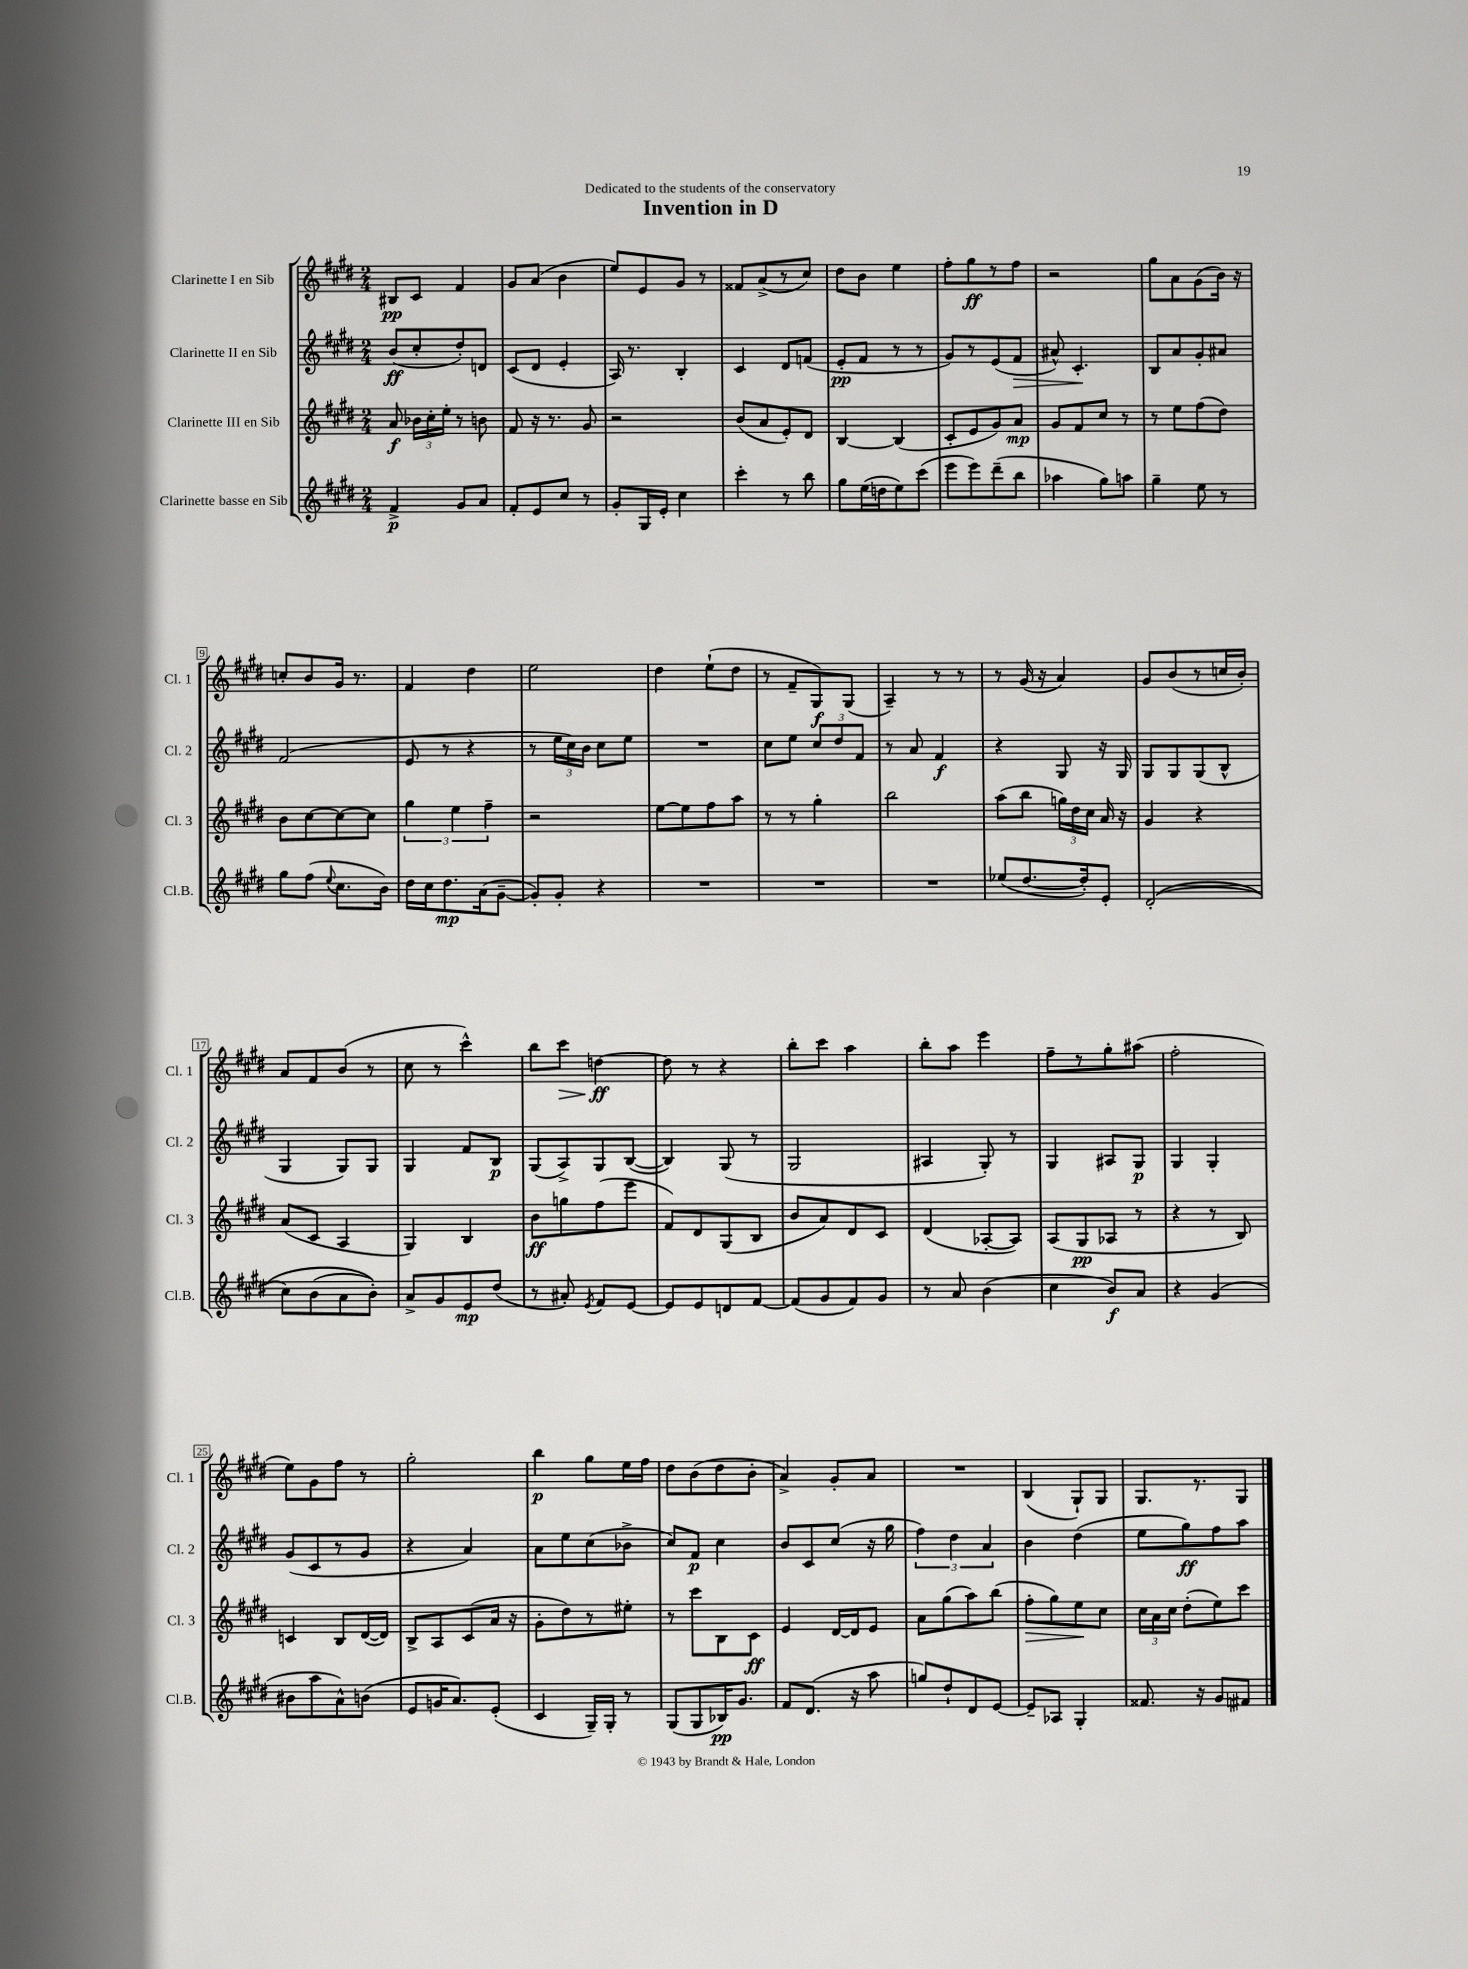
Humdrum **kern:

**kern	**kern	**kern	**kern
*staff4	*staff3	*staff2	*staff1
*clefG2	*clefG2	*clefG2	*clefG2
*k[f#c#g#d#]	*k[f#c#g#d#]	*k[f#c#g#d#]	*k[f#c#g#d#]
*M2/4	*M2/4	*M2/4	*M2/4
4f#^	8a	(8b	8B#
.	24b-	8cc#'	8c#
.	24cc#'	.	.
.	24ee'	.	.
8g#	8r	8dd#')	4f#
8a	8b	8d	.
=	=	=	=
8f#'	8f#	(8c#	8g#
8e	16r	8d#	(8a
.	8.r	.	.
8cc#	.	4e'	4b
8r	8g#	.	.
=	=	=	=
8g#'	2r	16A)	8ee)
.	.	8.r	.
16G#	.	.	8e
16e'	.	.	.
4cc#	.	4B'	8g#
.	.	.	8r
=	=	=	=
4ccc#'	(8b	4c#	8f##
.	8a	.	(8a^
8r	8e')	8d#	8r
8bb	8d#	(8f	8cc#)
=	=	=	=
8gg#	[4B	8e'	8dd#
(16ee	.	8f#	8b
16dd	.	.	.
8ee)	(4B]	8r	4ee
(8ccc#	.	8r	.
=	=	=	=
8eee	8c#'	8g#)	8ff#'
8eee)	8e	8r	8gg#
(8ddd#~	8g#)	(8e	8r
8bb	8a	8f#	8ff#
=	=	=	=
4aa-	8g#	8a#^^)	2r
.	8f#	4.c#'	.
8gg#)	8cc#	.	.
8aa	8r	.	.
=	=	=	=
4gg#~	8r	8B	8gg#
.	8ee	8a	8a
8ee	(8ff#	8g#'	(8g#
8r	8dd#)	8a#	16b)
.	.	.	16r
=	=	=	=
8gg#	8b	(2f#	8cc'
(8ff#	[8cc#	.	8b
8qqee	.	.	.
8.cc#	8cc#_	.	16g#
.	.	.	8.r
.	8cc#]	.	.
16b)	.	.	.
=	=	=	=
16dd#	6gg#	8e	4f#
16cc#	.	.	.
8.dd#	.	8r	.
.	6ee	.	.
.	.	4r	4dd#
(16a	.	.	.
.	6ff#~	.	.
[8g#~	.	.	.
=	=	=	=
8g#'])	2r	8r	2ee
8g#'	.	24ee	.
.	.	24cc#)	.
.	.	24b	.
4r	.	8cc#	.
.	.	8ee	.
=	=	=	=
2r	[8ee	2r	4dd#
.	8ee]	.	.
.	8ff#	.	(8ee`
.	8aa	.	8dd#
=	=	=	=
2r	8r	8cc#	8r
.	8r	8ee	8f#~
.	4gg#'	12cc#	8G#)
.	.	12dd#	.
.	.	.	(8G#
.	.	12f#	.
=	=	=	=
2r	2bb	8r	4A~)
.	.	8a	.
.	.	4f#	8r
.	.	.	8r
=	=	=	=
(8ee-	(8aa	4r	8r
[8.dd#	8bb	.	(16g#
.	.	.	16r
.	24gg)	8G#	4a)
.	24dd#	.	.
16dd#'])	.	.	.
.	24cc#	.	.
8e'	16a	16r	.
.	16r	16G#	.
=	=	=	=
&((2d#'	4g#	8G#	8g#
.	.	8G#	(8b
.	4r	(8G#	8r
.	.	8B^^	16cc
.	.	.	16b')
=	=	=	=
8cc#)	(8a	4G#	8a
(8b	8c#	.	8f#
8a	4A	8G#)	(8b
8b')&)	.	8G#	8r
=	=	=	=
8a^	4G#)	4G#	8cc#
8g#	.	.	8r
8e	4B	8f#	4ccc#^^)
(8dd#	.	8B	.
=	=	=	=
8r	8b	(8G#	8bb
8a#')	8gg	8A^)	8ccc#
8qe	.	.	.
8f#	(8ff#	8G#	[4dd
[8e	8eee	([8B	.
=	=	=	=
8e]	8f#)	4B])	8dd]
8e	8d#	.	8r
8d	(8G#	(8G#	4r
[8f#	8B	8r	.
=	=	=	=
(8f#]	8b	2G#	8bb'
8g#	8a)	.	8ccc#
8f#)	8d#	.	4aa
8g#	8c#	.	.
=	=	=	=
8r	(4d#	4A#	8bb'
8a	.	.	8aa
(4b	[8A-'	8G#')	4eee
.	8A-])	8r	.
=	=	=	=
4cc#	(8A	4G#	8ff#~
.	8G#	.	8r
8b)	8A-	8A#	8gg#'
8a	8r	8G#	(8aa#
=	=	=	=
4r	4r	4G#	2ff#'
(4g#	8r	4G#'	.
.	8B)	.	.
=	=	=	=
8b#	4c	(8g#	8ee)
8aa	.	8c#	8g#
8a^^)	8B	8r	8ff#
(8b	([16d#	8g#	8r
.	16d#])	.	.
=	=	=	=
8e	8B^	4r	2gg#'
16g	8A	.	.
8.a)	.	.	.
.	(8c#	4a)	.
(8e'	16a	.	.
.	16r	.	.
=	=	=	=
4c#	8g#'	8a	4bb
.	8dd#)	8ee	.
16G#~)	8r	(8cc#	8gg#
16G#'	.	.	.
8r	8ee#'	8b-^	16ee
.	.	.	16ff#
=	=	=	=
(8G#	8r	8cc#)	8dd#
8G#	8ccc#	8f#	(8b
16B-)	8B	4cc#	8dd#
8.g#	.	.	.
.	8c#	.	8b'
=	=	=	=
8f#	4e	8b	4a^)
(8.d#	.	8c#	.
.	[16d#	(8cc#	8g#'
16r	16d#]	.	.
8aa	8e	16r	8a
.	.	16gg#	.
=	=	=	=
8gg)	8a	6ff#)	2r
8dd#`	(8gg#	.	.
.	.	6dd#	.
8d#	8aa)	.	.
.	.	6a	.
[8e	(8bb	.	.
=	=	=	=
8e~]	8ff#'	4b	(4B
8A-	8gg#)	.	.
4G#'	8ee	(4dd#	8G#`)
.	8cc#	.	8G#
=	=	=	=
8.f##	24cc#	8ee	8.G#
.	24a	.	.
.	24cc#	.	.
.	(8dd#'	8gg#)	.
16r	.	.	8.r
8g#	8ee)	8ff#	.
8f#	8ccc#	8aa	8G#
==	==	==	==
*-	*-	*-	*-
